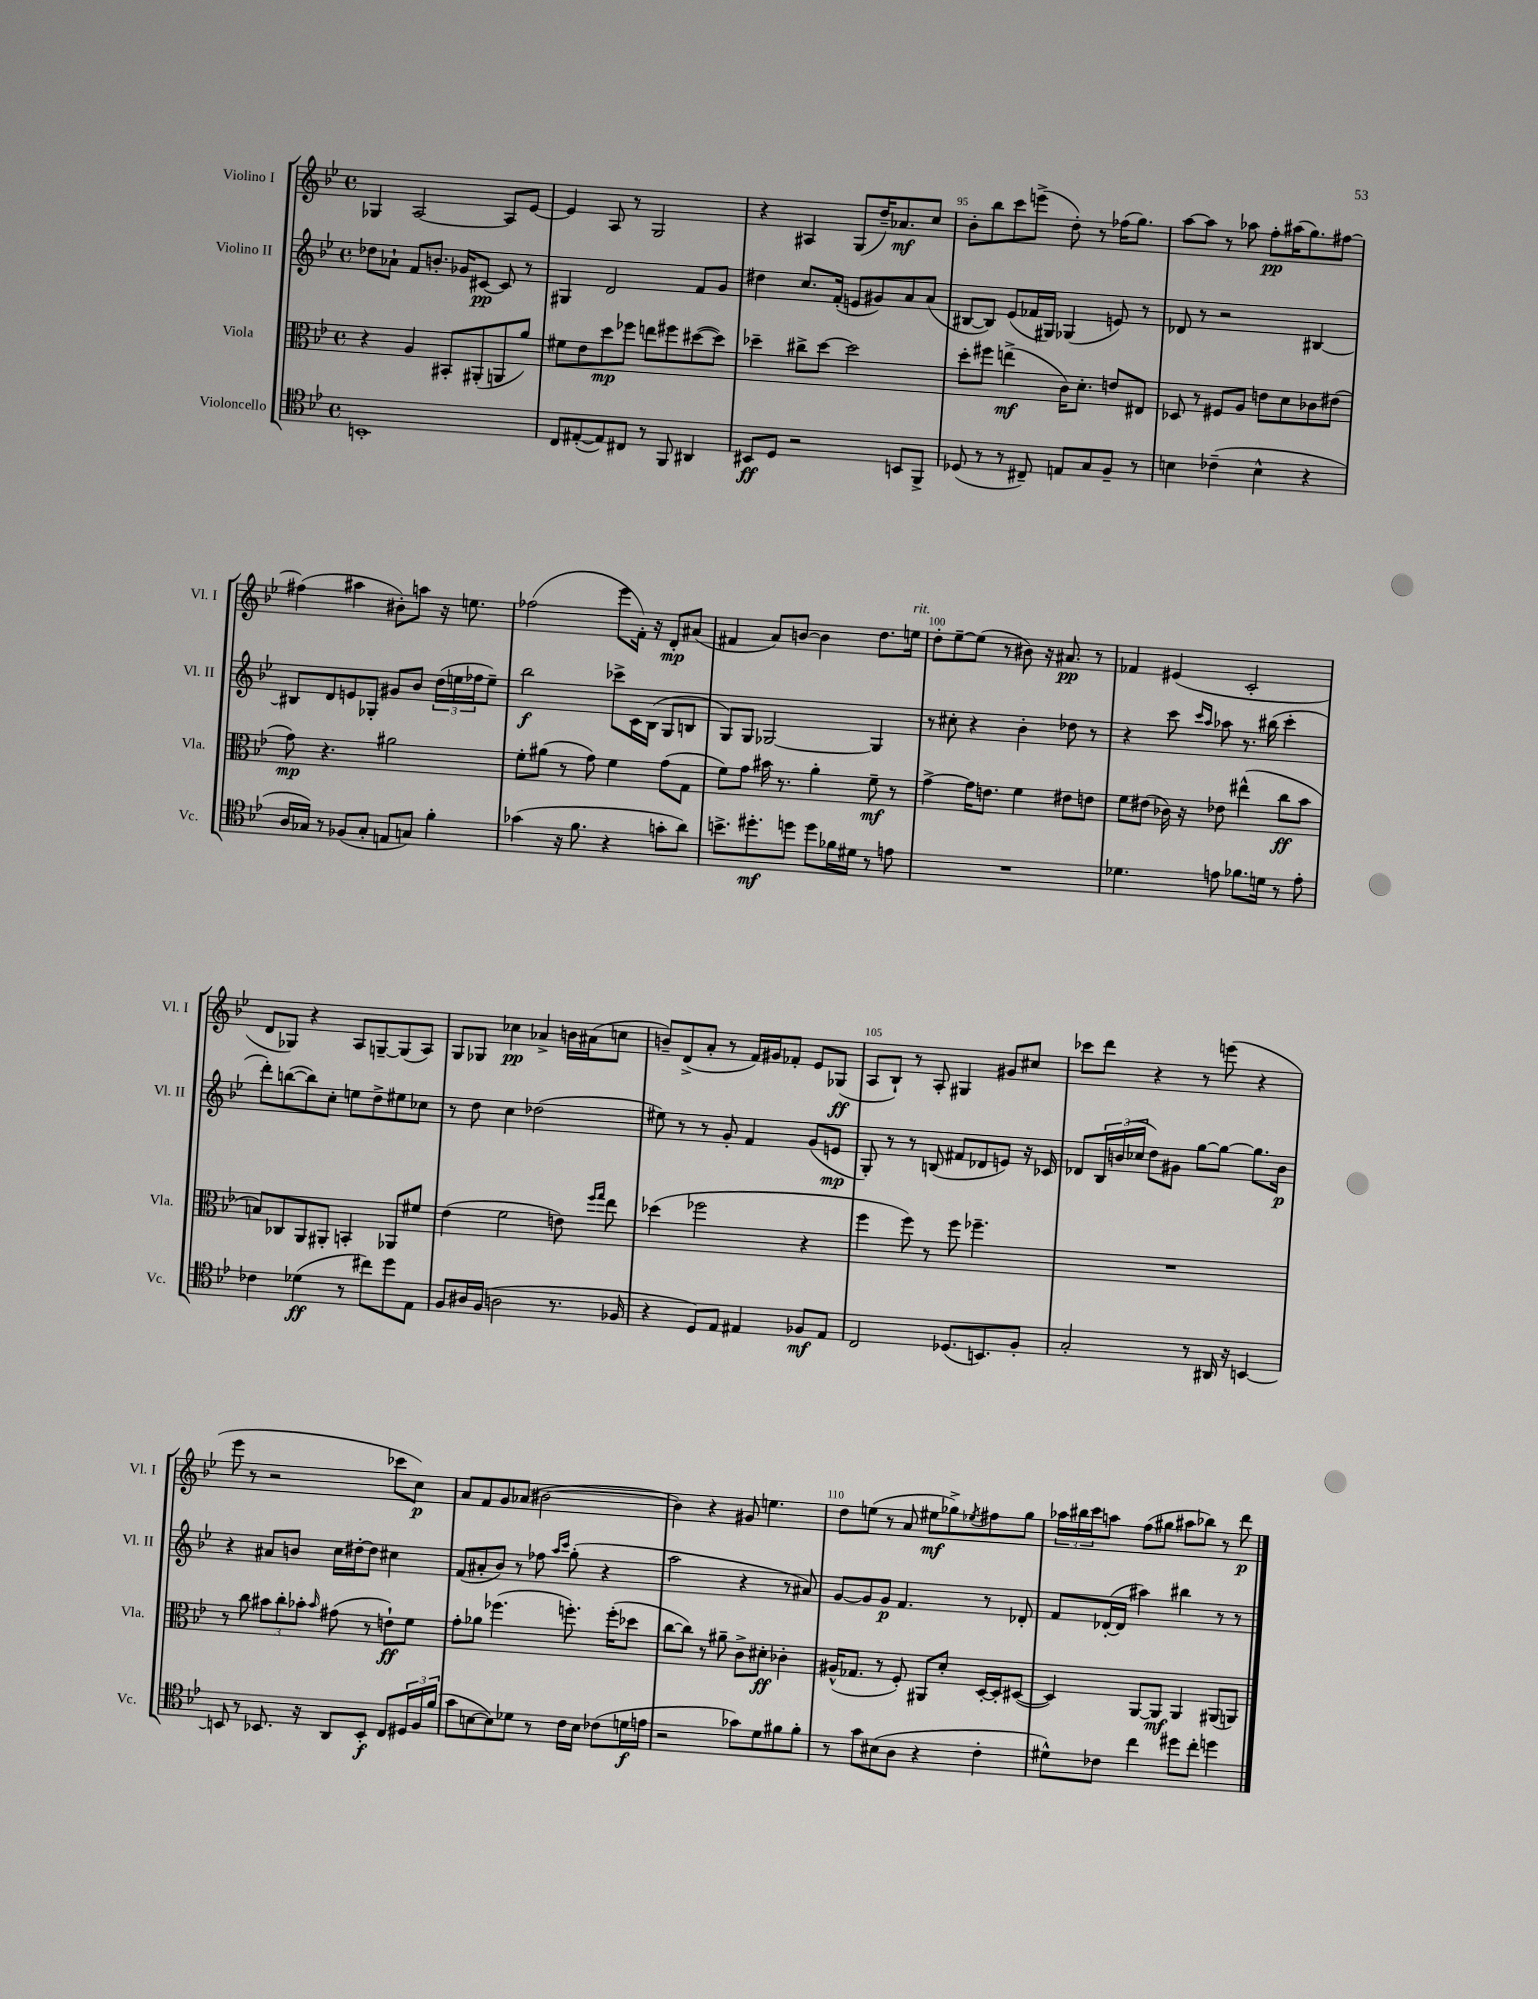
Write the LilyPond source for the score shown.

<<
\new StaffGroup <<
\new Staff = "s0" \with { instrumentName = "Violino I" shortInstrumentName = "Vl. I" } {
    \clef treble \key bes \major \defaultTimeSignature \time 4/4
    ges4 a2~ a8 ees'8~ |
    ees'4 a8 r8 g2 |
    r4 ais4 g8( d''16--) aes'8.\mf c''8 |
    bes'8-. bes''8 c'''8 e'''8->( d''8-.) r8 fes''16( g''8.) |
    a''8~ a''8 r8 aes''8 f''8-.\pp ais''16( g''8.) fis''8~ |
    fis''4( ais''4 bis'8-.) a''8 r16 e''8. |
    fes''2( ees'''8 f'16-.) r16 d'8-.\mp ais'8( |
    fis'4 a'8) b'8~ b'4 d''8. e''16^\markup { \italic "rit." } |
    d''8-. ees''8~-- ees''8( r8 bis'8) r16 ais'8.\pp r8 |
    fes'4 eis'4( c'2-. |
    d'8 ges8) r4 a8 g8~-- g8( a8) |
    g8 ges8 ces''4\pp aes'4-> b'16 ais'16( c''8 |
    b'8--) d'8->( a'8-. r8 f'16) gis'16 fes'8-. ees'8 ges8\ff( |
    a8 bes8-!) r8 a8-. gis4 gis'8 cis''8 |
    ces'''8 d'''8 r4 r8 e'''8( r4 |
    ees'''8 r8 r2 ces'''8 c''8\p) |
    a'8 f'8 g'8 aes'8( bis'2~ |
    bis'4) r4 gis'8 e''4. |
    d''8 e''8( r8 a'8 eis''8\mf ges''8->) \acciaccatura { ees''8 } fis''8 ges''8 |
    \tuplet 3/2 { aes''16 bis''16 c'''16 } a''8 f''8( gis''8 ais''8 bes''8) r8 d'''8\p \bar "|." |
}
\new Staff = "s1" \with { instrumentName = "Violino II" shortInstrumentName = "Vl. II" } {
    \clef treble \key bes \major \defaultTimeSignature \time 4/4
    des''8 aes'8-! f'8 b'8.-. ges'16 cis'8~\pp cis'8 r8 |
    gis4 d'2 f'8 g'8 |
    dis''4 c''8. f'16-.( e'8 gis'8) a'8 a'8( |
    bis8~ bis8) ees'8( fes'16 gis16) ges4( e'8) r8 |
    des'8 r8 r2 bis4~ |
    bis8 d'8 e'8 ges8-. gis'8 bes'8 \tuplet 3/2 { d''16( e''16 fes''16 } e''8--) |
    bes''2\f ces'''8-> c'16 bes16( g8 b8 |
    g8) g8 ges2~ ges4 |
    r8 cis''8-. r4 bes'4-. des''8 r8 |
    r4 c'''8 \grace { c'''16 a''16 } aes''8 r8. bis''16( c'''4-. |
    d'''8-.) b''8~( b''8) c''8-. e''8 d''8-> eis''8 ces''8 |
    r8 d''8 c''4 des''2( |
    eis''8) r8 r8 g'8-. f'4 g'8( e'8\mp |
    g8-.) r8 r8 b8( fis'8 des'8 e'8) r16 ces'16 |
    des'8 \tuplet 3/2 { bes16 b'16( ces''16 } d''8) gis'8 g''8~ g''8~ g''8. b'16\p |
    r4 ais'8 b'8 c''16 dis''16~-. dis''8 cis''4 |
    f'8( ais'8-. bes'8) r8 fes''8 \grace { a''16 c'''16 } g''8-.( r4 |
    a''2 r4 r8 ais'8) |
    g'8~ g'8 g'8\p f'4. r8 des'8-. |
    f'8 des'16~-.( des'16 ais''4) bis''4 r8 r8 \bar "|." |
}
\new Staff = "s2" \with { instrumentName = "Viola" shortInstrumentName = "Vla." } {
    \clef alto \key bes \major \defaultTimeSignature \time 4/4
    r4 a4 bis,8-. ais,8-.( a,8 a'8) |
    fis'8 ees'8 d''8\mp fes''8 e''8 fis''8 dis''8~( dis''8) |
    des''4-- cis''8-> des''8~ des''2 |
    d''8-. fis''8 e''4->\mf( c'16) d'8.-. e'8 eis8 |
    des8 r8 fis8 a8 e'8 d'8 ces'8 eis'8( |
    g'8\mp) r4. ais'2 |
    f'8-. ais'8( r8 g'8) f'4 g'8( g8 |
    f'8) g'8 bis'16 r8. a'4-. f'8--\mf r8 |
    g'4~-> g'16 e'8. f'4 eis'8 e'8 |
    f'8 eis'8( ces'16) r16 ees'8 eis''4-^( c''8\ff bes'8 |
    b8) ces8 a,8 ais,8-. b,4-. aes,8 fis'8 |
    ees'4( f'2 e'8) \grace { f''16 g''16 } ees''8 |
    des''4( fes''2 r4 |
    f''4 f''8) r8 f''8 fes''4.-- |
    R1 |
    r8 c''8 \tuplet 3/2 { bis'8 c''8-. bes'8-. } \grace { bes'16 } gis'8( r8 e'8-!\ff) f'8 |
    g'8-. aes'8 fes''4.( f''8.-.) f''16-.( des''8 |
    c''8~ c''8) r8 ais'8-- c'8-> dis'8-.\ff ces'4-. |
    ais16-^( ges8. r8 f8-.) ais,8 d'8-. d16~-. d16-. dis8~( |
    dis4) a,8~ a,8\mf a,4 ais,8( a,8) \bar "|." |
}
\new Staff = "s3" \with { instrumentName = "Violoncello" shortInstrumentName = "Vc." } {
    \clef tenor \key bes \major \defaultTimeSignature \time 4/4
    b,1-. |
    c8 eis8~-.( eis8) cis8 r8 f,8 ais,4 |
    bis,8\ff d8 r2 b,8 f,8-> |
    des8( r8 r8 cis8--) e8 g8 f8-- r8 |
    b4 ces'4--( b4-^ r4 |
    a16 ges16) r8 fes8( ges8-. e8 g8) f'4-. |
    ges'4( r16 f'8. r4 g'8-. a'8) |
    b'8.-> dis''8.-.\mf d''8 d''8 fes'16 dis'16 r8 e'8 |
    R1 |
    des'4. e'8 fes'8. d'16 r8 e'8-. |
    ces'4 des'4\ff( r8 cis''8) d''8 ees8 |
    f8 ais16 f16( a2 r8. fes16 |
    r4 d8) ees8 eis4 fes8\mf eis8 |
    c2 des8.( b,8.) f8-. |
    g2-. r8 ais,16 r16 b,4~ |
    b,8 r8 bes,8. r16 a,8 bes,8-.\f c8 \tuplet 3/2 { dis16 f16 f'16( } |
    g'8 b8~ b8) des'8 r8 c'16 b16 ces'8( d'16\f e'16 |
    r2 ges'8) d'8 fis'8 fis'8-. |
    r8 g'8 bis8( a8 r4 c'4-. |
    dis'8-^) ces'8 c''4 dis''8 c''8-. d''4 \bar "|." |
}
>>
>>
\layout { \context { \Score currentBarNumber = #92 \override BarNumber.break-visibility = ##(#f #t #t) barNumberVisibility = #(every-nth-bar-number-visible 5) } }
